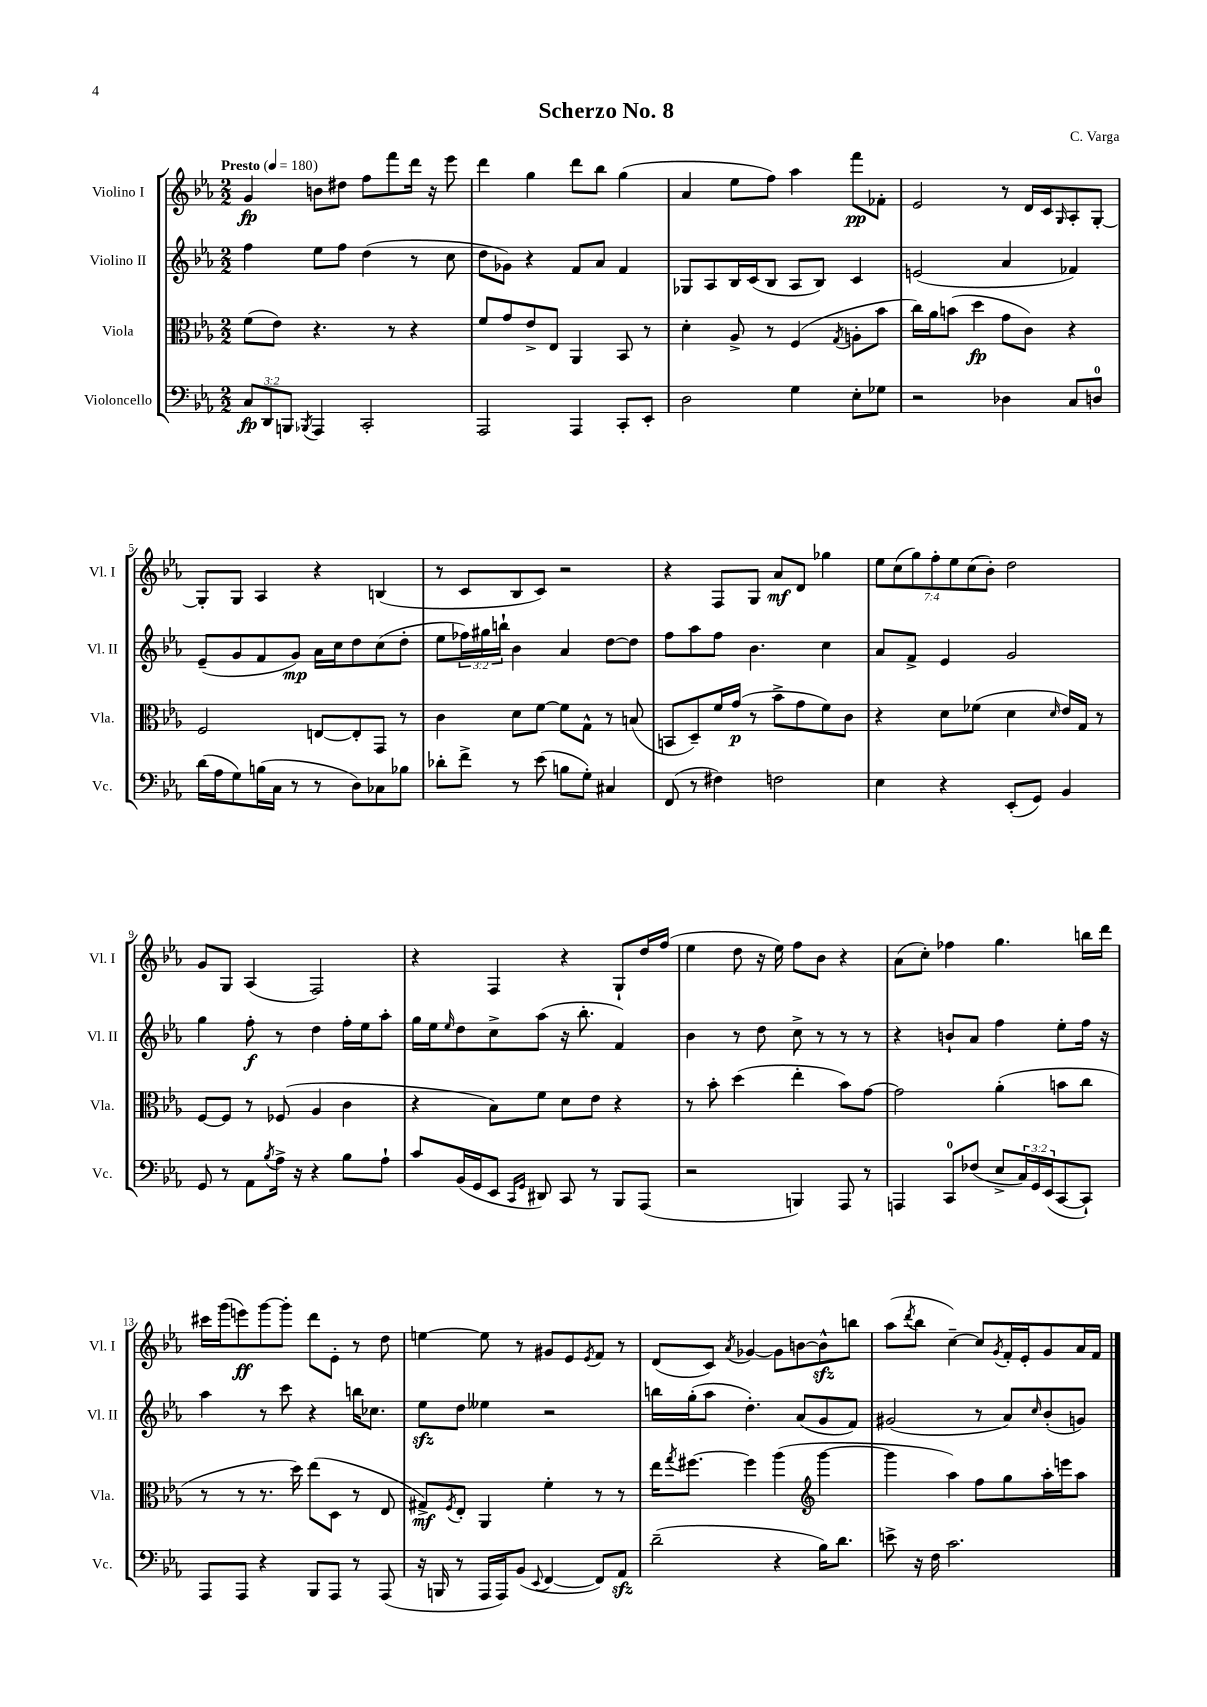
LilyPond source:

\header { title = "Scherzo No. 8" composer = "C. Varga" }
<<
\new StaffGroup <<
\new Staff = "s0" \with { instrumentName = "Violino I" shortInstrumentName = "Vl. I" } {
    \clef treble \key ees \major \numericTimeSignature \time 2/2 \override Staff.TupletNumber.text = #tuplet-number::calc-fraction-text \tempo "Presto" 4 = 180
    g'4\fp b'8 dis''8 f''8 f'''8 d'''16 r16 ees'''8 |
    d'''4 g''4 d'''8 bes''8 g''4( |
    aes'4 ees''8 f''8) aes''4 f'''8\pp fes'8-. |
    ees'2 r8 d'16 c'16 \grace { g16 } aes8-. g8~-. |
    g8-. g8 aes4 r4 b4( |
    r8 c'8 bes8 c'8) r2 |
    r4 f8 g8 aes'8\mf d'8 ges''4 |
    \tuplet 7/4 { ees''8 c''8( g''8) f''8-. ees''8 c''8( bes'8-.) } d''2 |
    g'8 g8 aes4( f2) |
    r4 f4 r4 g8-! d''16 f''16( |
    ees''4 d''8 r16 ees''16) f''8 bes'8 r4 |
    aes'8( c''8-.) fes''4 g''4. b''16 d'''16 |
    cis'''16 g'''16( e'''8\ff) g'''8~ g'''8-. d'''8 ees'8-. r8 d''8 |
    e''4~ e''8 r8 gis'8 ees'8 \acciaccatura { ees'8 } f'8 r8 |
    d'8( c'8) \acciaccatura { aes'8 } ges'4~ ges'8 b'8~ b'8-^\sfz b''8 |
    aes''8( \acciaccatura { d'''8 } bes''8 c''4~--) c''8 \acciaccatura { g'8 } f'16-. ees'16-. g'8 aes'16 f'16 \bar "|." |
}
\new Staff = "s1" \with { instrumentName = "Violino II" shortInstrumentName = "Vl. II" } {
    \clef treble \key ees \major \numericTimeSignature \time 2/2 \override Staff.TupletNumber.text = #tuplet-number::calc-fraction-text
    f''4 ees''8 f''8 d''4( r8 c''8 |
    d''8 ges'8) r4 f'8 aes'8 f'4 |
    ges8 aes8 bes16 c'16( bes8 aes8 bes8) c'4 |
    e'2( aes'4 fes'4) |
    ees'8--( g'8 f'8 g'8\mp) aes'16 c''16 d''8 c''8( d''8-. |
    ees''8 \tuplet 3/2 { fes''16) gis''16 b''16-! } bes'4 aes'4 d''8~ d''8 |
    f''8 aes''8 f''8 bes'4. c''4 |
    aes'8 f'8-> ees'4 g'2 |
    g''4 f''8-.\f r8 d''4 f''16-. ees''16 aes''8-. |
    g''16 ees''16 \grace { ees''16 } d''8 c''8-> aes''8( r16 bes''8.-. f'4) |
    bes'4 r8 d''8 c''8-> r8 r8 r8 |
    r4 b'8-! aes'8 f''4 ees''8-. f''16 r16 |
    aes''4 r8 c'''8 r4 b''16 ces''8. |
    ees''8\sfz d''8 eeses''4 r2 |
    b''16 g''16-.( aes''8 d''4.-.) aes'8( g'8 f'8) |
    gis'2( r8 aes'8) \grace { c''16 } bes'8-.( g'8) \bar "|." |
}
\new Staff = "s2" \with { instrumentName = "Viola" shortInstrumentName = "Vla." } {
    \clef alto \key ees \major \numericTimeSignature \time 2/2
    f'8( ees'8) r4. r8 r4 |
    f'8 g'8 ees'8-> ees8 aes,4 bes,8 r8 |
    d'4-. aes8-> r8 f4( \acciaccatura { g8 } a8-. bes'8 |
    c''16) aes'16 b'8( d''4\fp g'8 c'8) r4 |
    f2 e8~ e8-. g,8 r8 |
    c'4 d'8 f'8~ f'8 g8-^ r8 b8( |
    b,8 d8--) f'16 g'16\p( r8 bes'8-> g'8 f'8) c'8 |
    r4 d'8 fes'8( d'4 \grace { d'16 } ees'16) g16 r8 |
    f8~ f8 r8 fes8( aes4 c'4 |
    r4 bes8) f'8 d'8 ees'8 r4 |
    r8 bes'8-. d''4( ees''4-. bes'8) g'8~ |
    g'2 aes'4-.( b'8 c''8 |
    r8 r8 r8. d''16) ees''8( d8 r8 ees8 |
    gis8->\mf) \acciaccatura { f8 } ees8-. aes,4 f'4-. r8 r8 |
    ees''16 \acciaccatura { g''8 } fis''8.~ fis''4 aes''4( \clef treble g'''4~ |
    g'''4 aes''4) f''8 g''8 aes''16-. e'''16 aes''8 \bar "|." |
}
\new Staff = "s3" \with { instrumentName = "Violoncello" shortInstrumentName = "Vc." } {
    \clef bass \key ees \major \numericTimeSignature \time 2/2 \override Staff.TupletNumber.text = #tuplet-number::calc-fraction-text
    \tuplet 3/2 { c8\fp d,8 b,,8 } \acciaccatura { bes,,8 } aes,,4 c,2-. |
    aes,,2 aes,,4 c,8-. ees,8-. |
    d2 g4 ees8-. ges8 |
    r2 des4 c8 d8-0 |
    d'16( aes16 g8) b16( c16 r8 r8 d8) ces8 bes8 |
    des'8-. f'8-> r8 ees'8( b8 g8-.) cis4 |
    f,8( r8 fis4) f2 |
    ees4 r4 ees,8-.( g,8) bes,4 |
    g,8 r8 aes,8 \acciaccatura { bes8 } aes16-> r16 r4 bes8 aes8-! |
    c'8 bes,16( g,16 ees,8 \grace { c,16 g,16 } dis,8) c,8 r8 bes,,8 aes,,8( |
    r2 b,,4) aes,,8 r8 |
    a,,4 c,8-0 fes8( ees8-> \tuplet 3/2 { c16) g,16 ees,16( } c,8~ c,8-!) |
    aes,,8 aes,,8 r4 bes,,8 aes,,8 r8 aes,,8( |
    r16 b,,16 r8 aes,,16 aes,,16) bes,8( \appoggiatura { ees,8 } f,4~ f,8) aes,8\sfz |
    d'2--( r4 bes16) d'8. |
    e'8-> r16 f16 c'2. \bar "|." |
}
>>
>>
